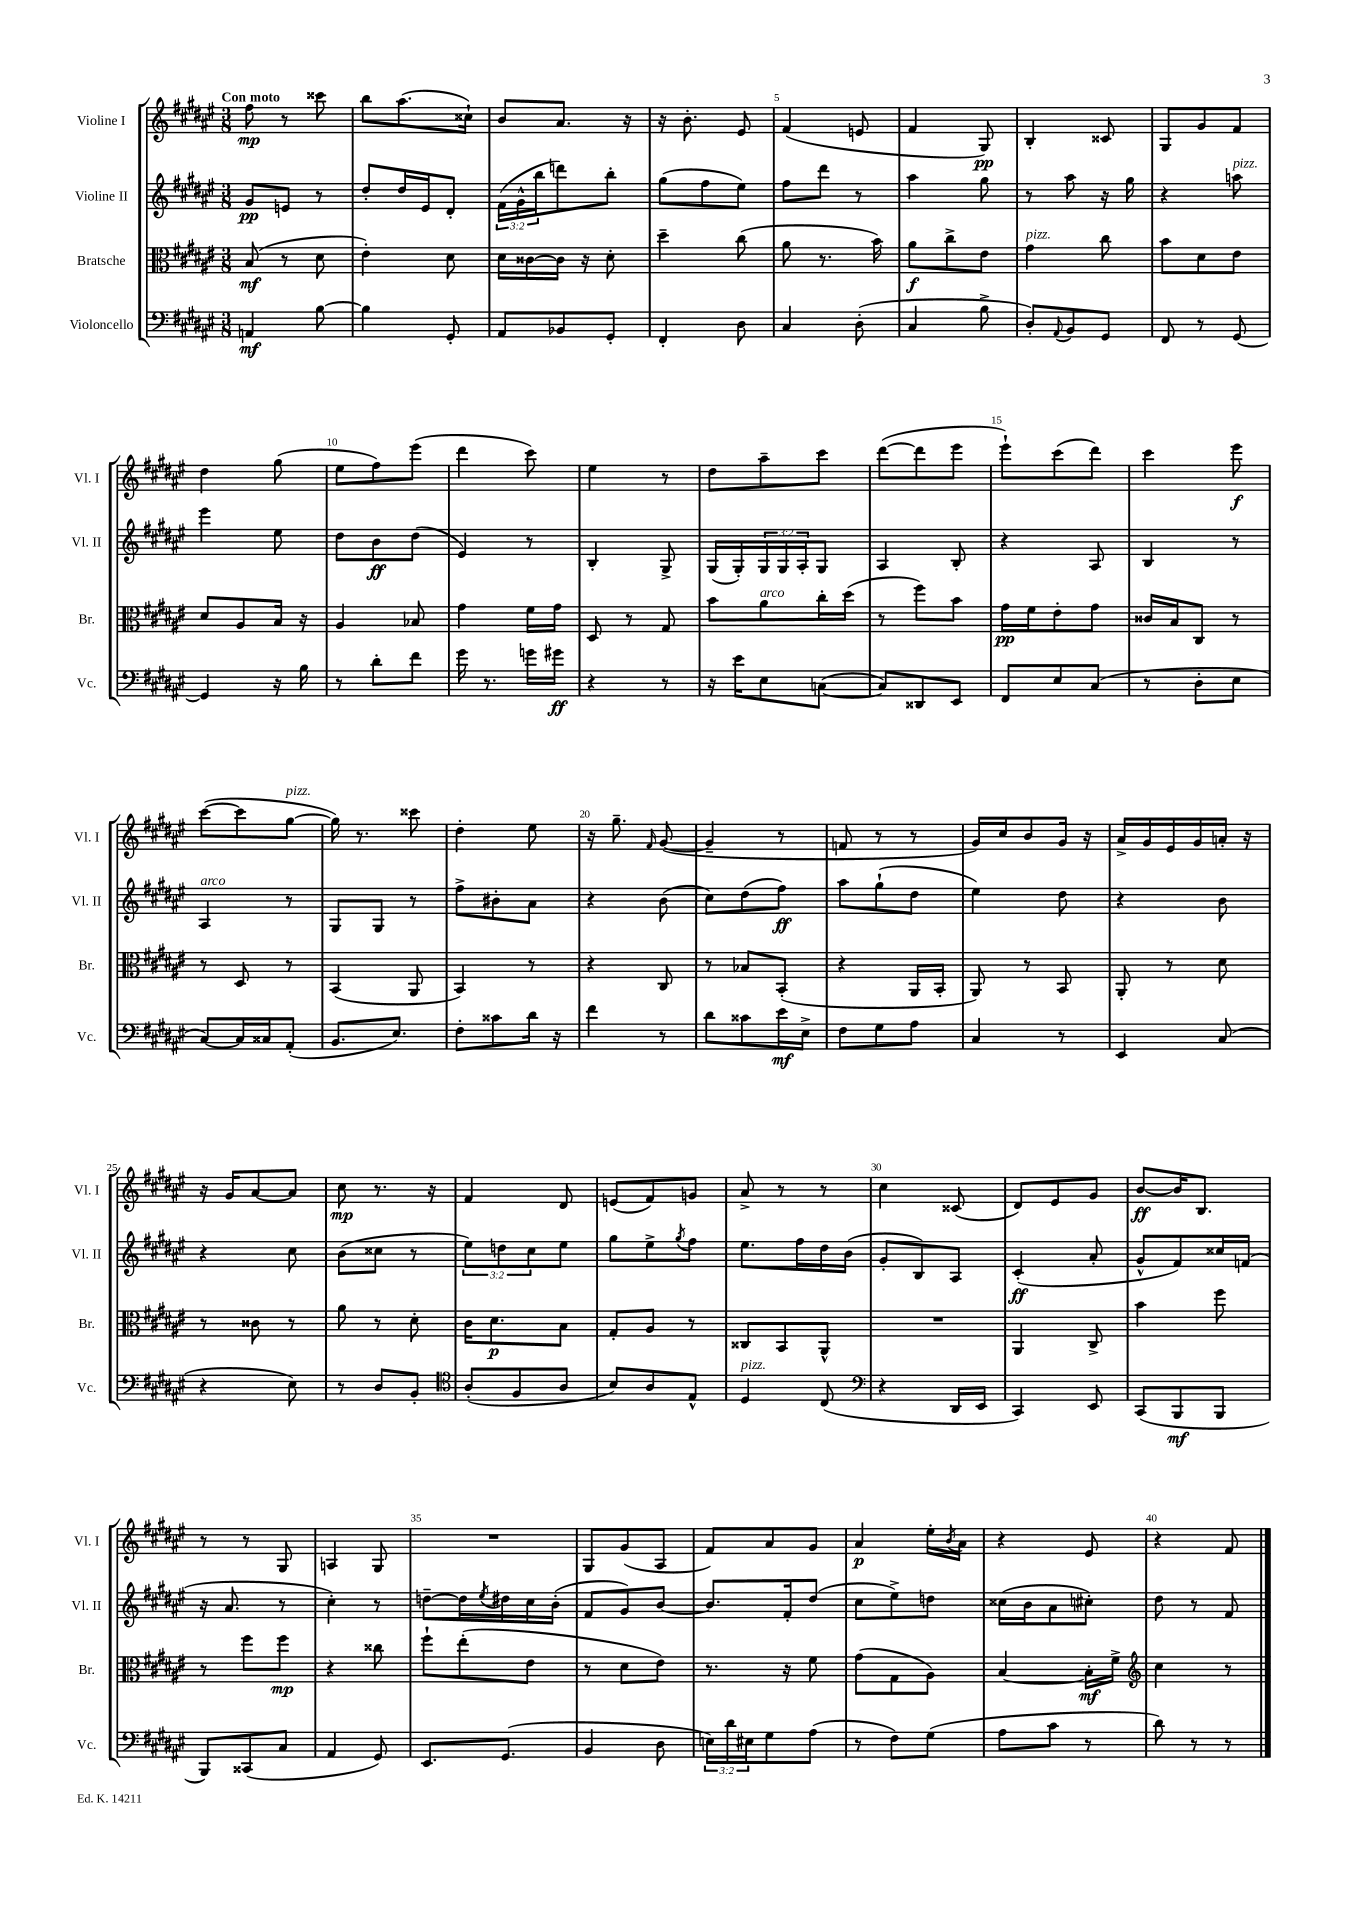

**kern	**kern	**kern	**kern
*staff4	*staff3	*staff2	*staff1
*clefF4	*clefC3	*clefG2	*clefG2
*k[f#c#g#d#a#e#]	*k[f#c#g#d#a#e#]	*k[f#c#g#d#a#e#]	*k[f#c#g#d#a#e#]
*M3/8	*M3/8	*M3/8	*M3/8
4AA	(8B	8g#	8ff#
.	8r	8e	8r
[8B	8d#	8r	8ccc##
=	=	=	=
4B]	4e#')	8dd#'	8bb
.	.	16dd#	(8.aa#
.	.	16e#	.
8GG#'	8d#	8d#'	.
.	.	.	16cc##`)
=	=	=	=
8AA#	16d#	(24f#	8b
.	.	24g#^^	.
.	[16c##	.	.
.	.	24bb	.
8BB-	16c##]	8ddd)	8.a#
.	16r	.	.
8GG#'	8d#'	8bb'	.
.	.	.	16r
=	=	=	=
4FF#'	4dd#~	(8gg#	16r
.	.	.	8.b'
.	.	8ff#	.
8D#	(8cc#	8ee#)	8e#
=	=	=	=
4C#	8a#	8ff#	(4f#
.	8.r	8ddd#	.
(8D#'	.	8r	8e
.	16b)	.	.
=	=	=	=
4C#	8a#	4aa#	4f#
.	8cc#^	.	.
8B^	8e#	8gg#	8G#)
=	=	=	=
8D#')	4g#	8r	4B'
8qqAA#	.	.	.
8BB	.	8aa#	.
8GG#	8cc#	16r	8c##
.	.	16gg#	.
=	=	=	=
8FF#	8b	4r	8G#
8r	8d#	.	8g#
[8GG#	8e#	8aa	8f#
=	=	=	=
4GG#]	8d#	4eee#	4dd#
.	8A#	.	.
16r	16B	8ee#	(8gg#
16B	16r	.	.
=	=	=	=
8r	4A#	8dd#	8ee#
8d#'	.	8b	8ff#)
8f#	8B-	(8dd#	(8eee#
=	=	=	=
16g#	4g#	4e#)	4ddd#
8.r	.	.	.
16g	16f#	8r	8ccc#)
16g#	16g#	.	.
=	=	=	=
4r	8D#	4B'	4ee#
.	8r	.	.
8r	8G#	8G#^	8r
=	=	=	=
16r	8b	(16G#	8dd#
16e#	.	16G#')	.
8E#	8a#	24G#	8aa#~
.	.	24G#	.
.	.	24A#'	.
([8C	16cc#'	8G#	8ccc#
.	(16dd#	.	.
=	=	=	=
8C])	8r	4A#	([8ddd#
8DD##	8ff#)	.	8ddd#]
8EE#	8b	8B'	8eee#
=	=	=	=
8FF#	16g#	4r	8eee#`)
.	16f#	.	.
8E#	8e#'	.	(8ccc#
(8C#	8g#	8A#	8ddd#)
=	=	=	=
8r	16c##	4B	4ccc#
.	16B	.	.
8D#'	8C#	.	.
8E#	8r	8r	8eee#
=	=	=	=
[8C#)	8r	4A#	([8ccc#
16C#]	8D#	.	8ccc#]
16C##	.	.	.
(8AA#'	8r	8r	[8gg#
=	=	=	=
8.BB	(4BB	8G#	16gg#])
.	.	.	8.r
.	.	8G#	.
8.E#)	.	.	.
.	8AA#	8r	8ccc##
=	=	=	=
8F#'	4BB)	8ff#^	4dd#'
8c##	.	8b#'	.
16d#	8r	8a#	8ee#
16r	.	.	.
=	=	=	=
4f#	4r	4r	16r
.	.	.	8.gg#~
.	.	.	16qqf#
8r	8C#	(8b	([8g#
=	=	=	=
8d#	8r	8cc#)	4g#~]
8c##	8B-	(8dd#	.
16e#	(8BB'	8ff#)	8r
16E#^	.	.	.
=	=	=	=
8F#	4r	8aa#	8f
8G#	.	(8gg#`	8r
8A#	16AA#	8dd#	8r
.	16BB'	.	.
=	=	=	=
4C#	8AA#)	4ee#)	16g#)
.	.	.	16cc#
.	8r	.	8b
8r	8BB	8dd#	16g#
.	.	.	16r
=	=	=	=
4EE#	8AA#'	4r	16a#^
.	.	.	16g#
.	8r	.	16e#
.	.	.	16g#
(8C#	8d#	8b	16a'
.	.	.	16r
=	=	=	=
4r	8r	4r	16r
.	.	.	16g#
.	8c##	.	[8a#
8E#)	8r	8cc#	8a#]
=	=	=	=
8r	8a#	(8b	8cc#
8D#	8r	8cc##	8.r
8BB'	8d#'	8r	.
.	.	.	16r
=	=	=	=
*clefC4	*	*	*
(8A#'	16c#	12ee#)	4f#
.	8.d#	.	.
.	.	12dd	.
8F#	.	.	.
.	.	12cc#	.
8A#	8B	8ee#	8d#
=	=	=	=
8B)	8G#'	8gg#	(8e
8A#	8A#	8ee#^	8f#)
.	.	8qgg#	.
8E#^^	8r	8ff#	8g
=	=	=	=
4D#	8C##	8.ee#	8a#^
.	8BB	.	8r
.	.	16ff#	.
(8C#	8AA#^^	16dd#	8r
.	.	(16b	.
=	=	=	=
*clefF4	*	*	*
4r	4.r	8g#'	4cc#
.	.	8B)	.
16DD#	.	8A#	(8c##
16EE#	.	.	.
=	=	=	=
4CC#)	4AA#	(4c#'	8d#)
.	.	.	8e#
8EE#	8C#^	8a#'	8g#
=	=	=	=
(8CC#	4b	8g#^^	[8b
8BBB	.	8f#)	16b]
.	.	.	8.B
8BBB	8ff#	16cc##	.
.	.	(16f	.
=	=	=	=
8BBB)	8r	16r	8r
.	.	8.a#	.
(8CC##	8ff#	.	8r
8C#	8ff#	8r	8G#
=	=	=	=
4AA#	4r	4cc#')	4A
8GG#)	8cc##	8r	8G#
=	=	=	=
8.EE#	8ff#`	[8dd~	4.r
.	(8ee#'	16dd]	.
.	.	8qee#	.
(8.GG#	.	16dd#	.
.	8e#	16cc#	.
.	.	(16b'	.
=	=	=	=
4BB	8r	8f#	8G#
.	8d#	8g#)	(8g#
8D#	8e#)	[8b	8A#
=	=	=	=
24E)	8.r	8.b]	8f#)
24d#	.	.	.
24E#	.	.	.
8G#	.	.	8a#
.	16r	16f#'	.
(8A#	8f#	(8dd#	8g#
=	=	=	=
8r	(8g#	8cc#	4a#
8F#)	8G#	8ee#^)	.
(8G#	8A#)	8dd	16ee#'
.	.	.	8qb
.	.	.	16a#
=	=	=	=
8A#	[4B	(16cc##	4r
.	.	16b	.
8c#	.	8a#	.
8r	16B']	8cc#')	8e#
.	16f#^	.	.
=	=	=	=
*	*clefG2	*	*
8d#)	4cc#	8dd#	4r
8r	.	8r	.
8r	8r	8f#	8f#
==	==	==	==
*-	*-	*-	*-
